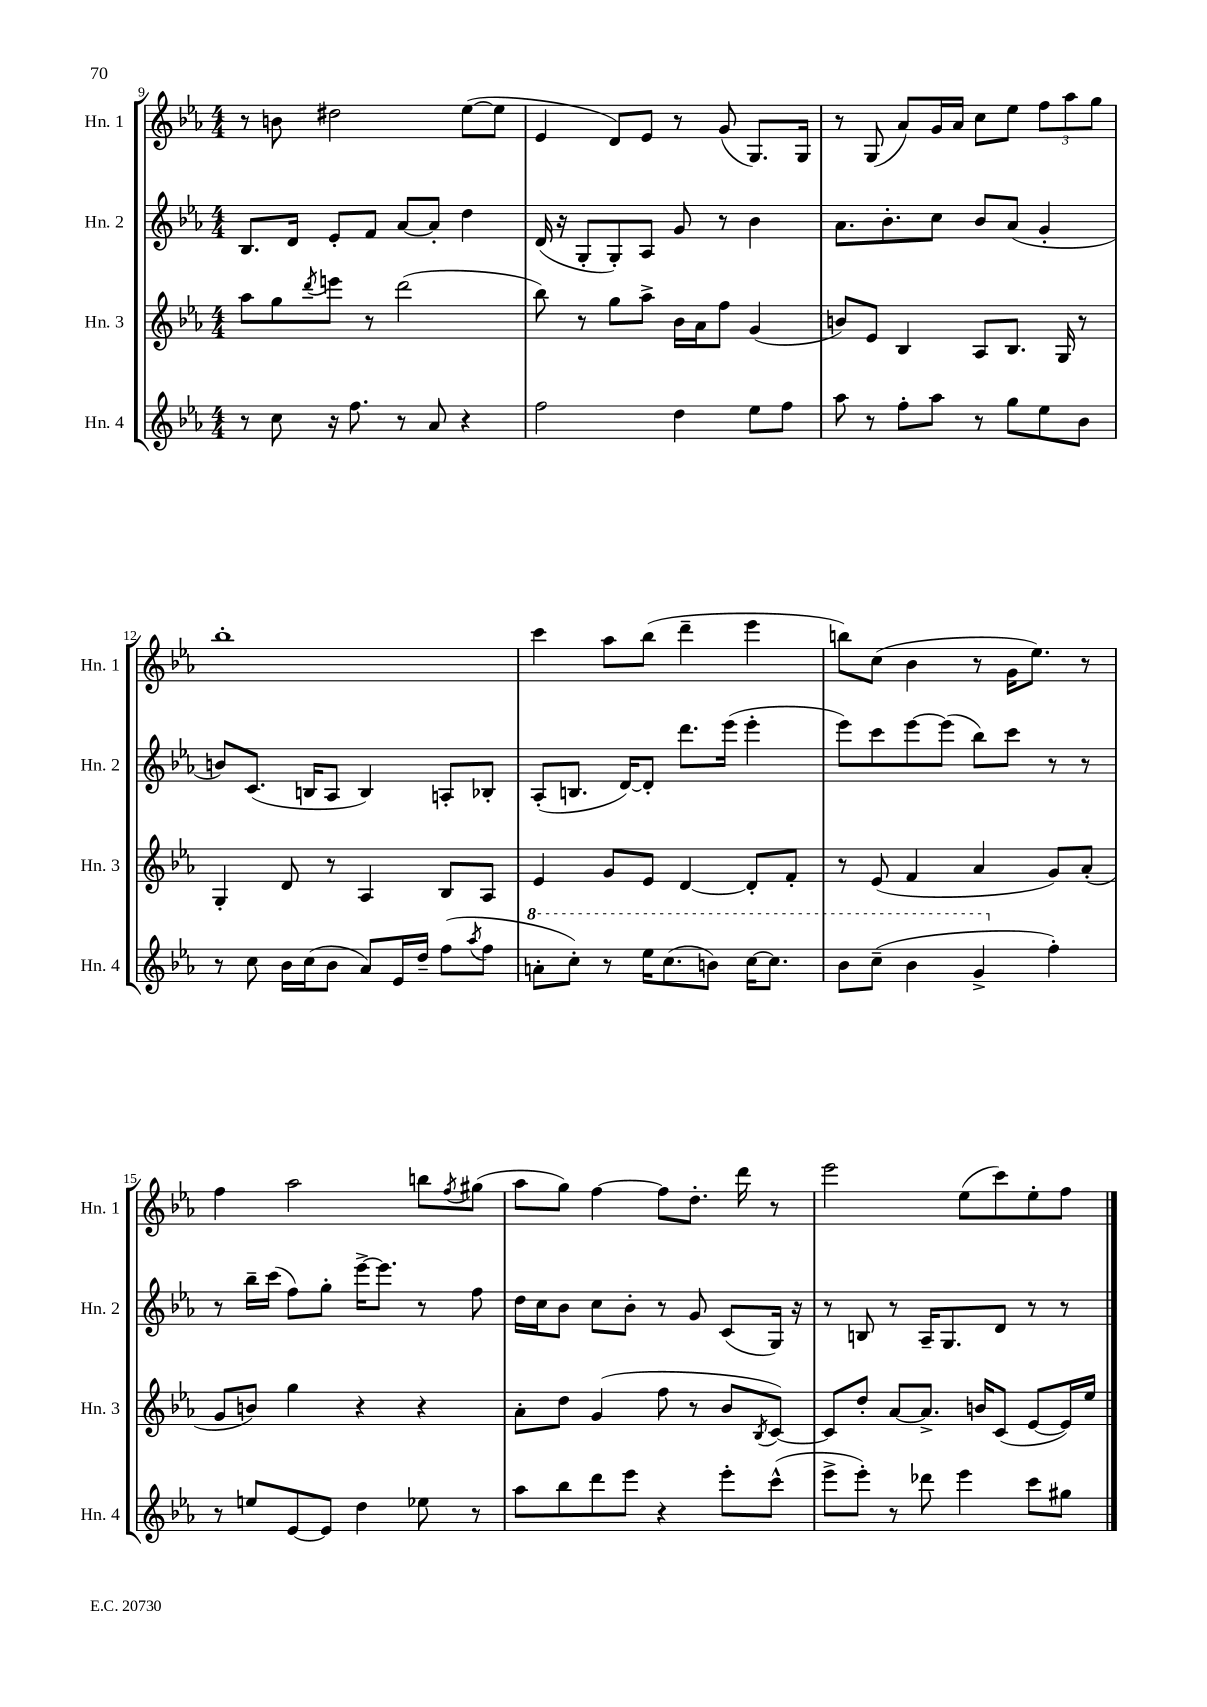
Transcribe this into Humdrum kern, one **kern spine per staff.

**kern	**kern	**kern	**kern
*part4	*part3	*part2	*part1
*staff4	*staff3	*staff2	*staff1
*I"Hn. 4	*I"Hn. 3	*I"Hn. 2	*I"Hn. 1
*I'Hn. 4	*I'Hn. 3	*I'Hn. 2	*I'Hn. 1
*clefG2	*clefG2	*clefG2	*clefG2
*k[b-e-a-]	*k[b-e-a-]	*k[b-e-a-]	*k[b-e-a-]
*M4/4	*M4/4	*M4/4	*M4/4
=9	=9	=9	=9
8r	8aa-\L	8.B-/L	8r
8cc\	8gg\	.	8bn\
.	.	16d/Jk	.
.	8qddd/	.	.
16r	8eeen\J	8e-'/L	2dd#X\
8.ff\	.	.	.
.	8r	8f/J	.
8r	(2ddd\	[8a-/L	.
8a-/	.	8a-'/J]	.
4r	.	4dd\	([8ee-\L
.	.	.	8ee-\J]
=10	=10	=10	=10
2ff\	8bb-\)	(16d/	4e-/
.	.	16r	.
.	8r	8G'/L	.
.	8gg\L	8G'/)	8d/L)
.	8aa-^\J	8A-/J	8e-/J
4dd\	16b-\LL	8g/	8r
.	16a-\J	.	.
.	8ff\J	8r	(8g/
8ee-\L	(4g/	4b-\	8.G/L)
8ff\J	.	.	.
.	.	.	16G/Jk
=11	=11	=11	=11
8aa-\	8bn/L)	8.a-\L	8r
8r	8e-/J	.	(8G/
.	.	8.b-'\	.
8ff'\L	4B-/	.	8a-/L)
8aa-\J	.	8cc\J	16g/L
.	.	.	16a-/JJ
8r	8A-/L	8b-/L	8cc\L
8gg\L	8.B-/J	(8a-/J	8ee-\J
8ee-\	.	4g'/	12ff\L
.	16G/	.	.
.	.	.	12aa-\
8b-\J	8r	.	.
.	.	.	12gg\J
!!LO:LB:g=z
=12	=12	=12	=12
8r	4G'/	8bn/L)	1bb-'
8cc\	.	(8.c/J	.
16b-\LL	8d/	.	.
(16cc\J	.	16Bn/KL	.
8b-\J	8r	8A-/J	.
8a-/L)	4A-/	4B/)	.
16e-/L	.	.	.
16dd~/JJ	.	.	.
(8ff\L	8B-/L	8An'/L	.
8qaa-/	.	.	.
8ff\J	8A-/J	8B-X'/J	.
=13	=13	=13	=13
*8va	*	*	*
8aan'\L	4e-/	(8A-'/L	4ccc\
8ccc'\J)	.	8.Bn/J	.
8r	8g/L	.	8aa-\L
.	.	[16d/KL)	.
16eee-\KL	8e-/J	8d'/J]	(8bb-\J
(8.ccc\	.	.	.
.	[4d/	8.ddd\L	4ddd~\
8bbn\J)	.	.	.
.	.	(16eee-\Jk	.
[16ccc\KL	8d'/L]	4eee-'\	4eee-\
8.ccc\J]	.	.	.
.	8f'/J	.	.
=14	=14	=14	=14
8bb-\L	8r	8eee-\L)	8bbn\L)
(8ccc~\J	(8e-/	8ccc\	(8cc\J
4bb-\	4f/	[8eee-\	4b-\
.	.	(8eee-\J]	.
4gg^/	4a-/	8bb-\L)	8r
.	.	8ccc\J	16g\KL
.	.	.	8.ee-\J)
*X8va	*	*	*
4ff'\)	8g/L)	8r	.
.	(8a-'/J	8r	8r
!!LO:LB:g=z
=15	=15	=15	=15
8r	8g/L	8r	4ff\
8een/L	8bn/J)	16bb-~\LL	.
.	.	(16ccc\JJ	.
[8e-/	4gg\	8ff\L)	2aa-\
8e-/J]	.	8gg'\J	.
4dd\	4r	[16eee-^\KL	.
.	.	8.eee-\J]	.
8ee-X\	4r	8r	8bbn\L
.	.	.	8qff/
8r	.	8ff\	(8gg#X\J
=16	=16	=16	=16
8aa-\L	8a-'\L	16dd\LL	8aa-\L
.	.	16cc\J	.
8bb-\	8dd\J	8b-\J	8gg\J)
8ddd\	(4g/	8cc\L	[4ff\
8eee-\J	.	8b-'\J	.
4r	8ff\	8r	8ff\L]
.	8r	8g/	8.dd'\J
8eee-'\L	8b-/L	(8c/L	.
.	.	.	16ddd\
.	8qB-/	.	.
(8ccc^^\J	[8c/J)	16G/Jk)	8r
.	.	16r	.
=17	=17	=17	=17
8eee-^\L	8c/L]	8r	2eee-\
8eee-'\J)	8dd'/J	8Bn/	.
8r	[8a-/L	8r	.
8ddd-X\	8.a-^/J]	16A-~/KL	.
.	.	8.G/	.
4eee-\	.	.	(8ee-\L
.	16bn/KL	.	.
.	(8c/J	8d/J	8ccc\)
8ccc\L	[8e-/L	8r	8ee-'\
8gg#X\J	16e-/L])	8r	8ff\J
.	16ee-/JJ	.	.
==	==	==	==
*-	*-	*-	*-
